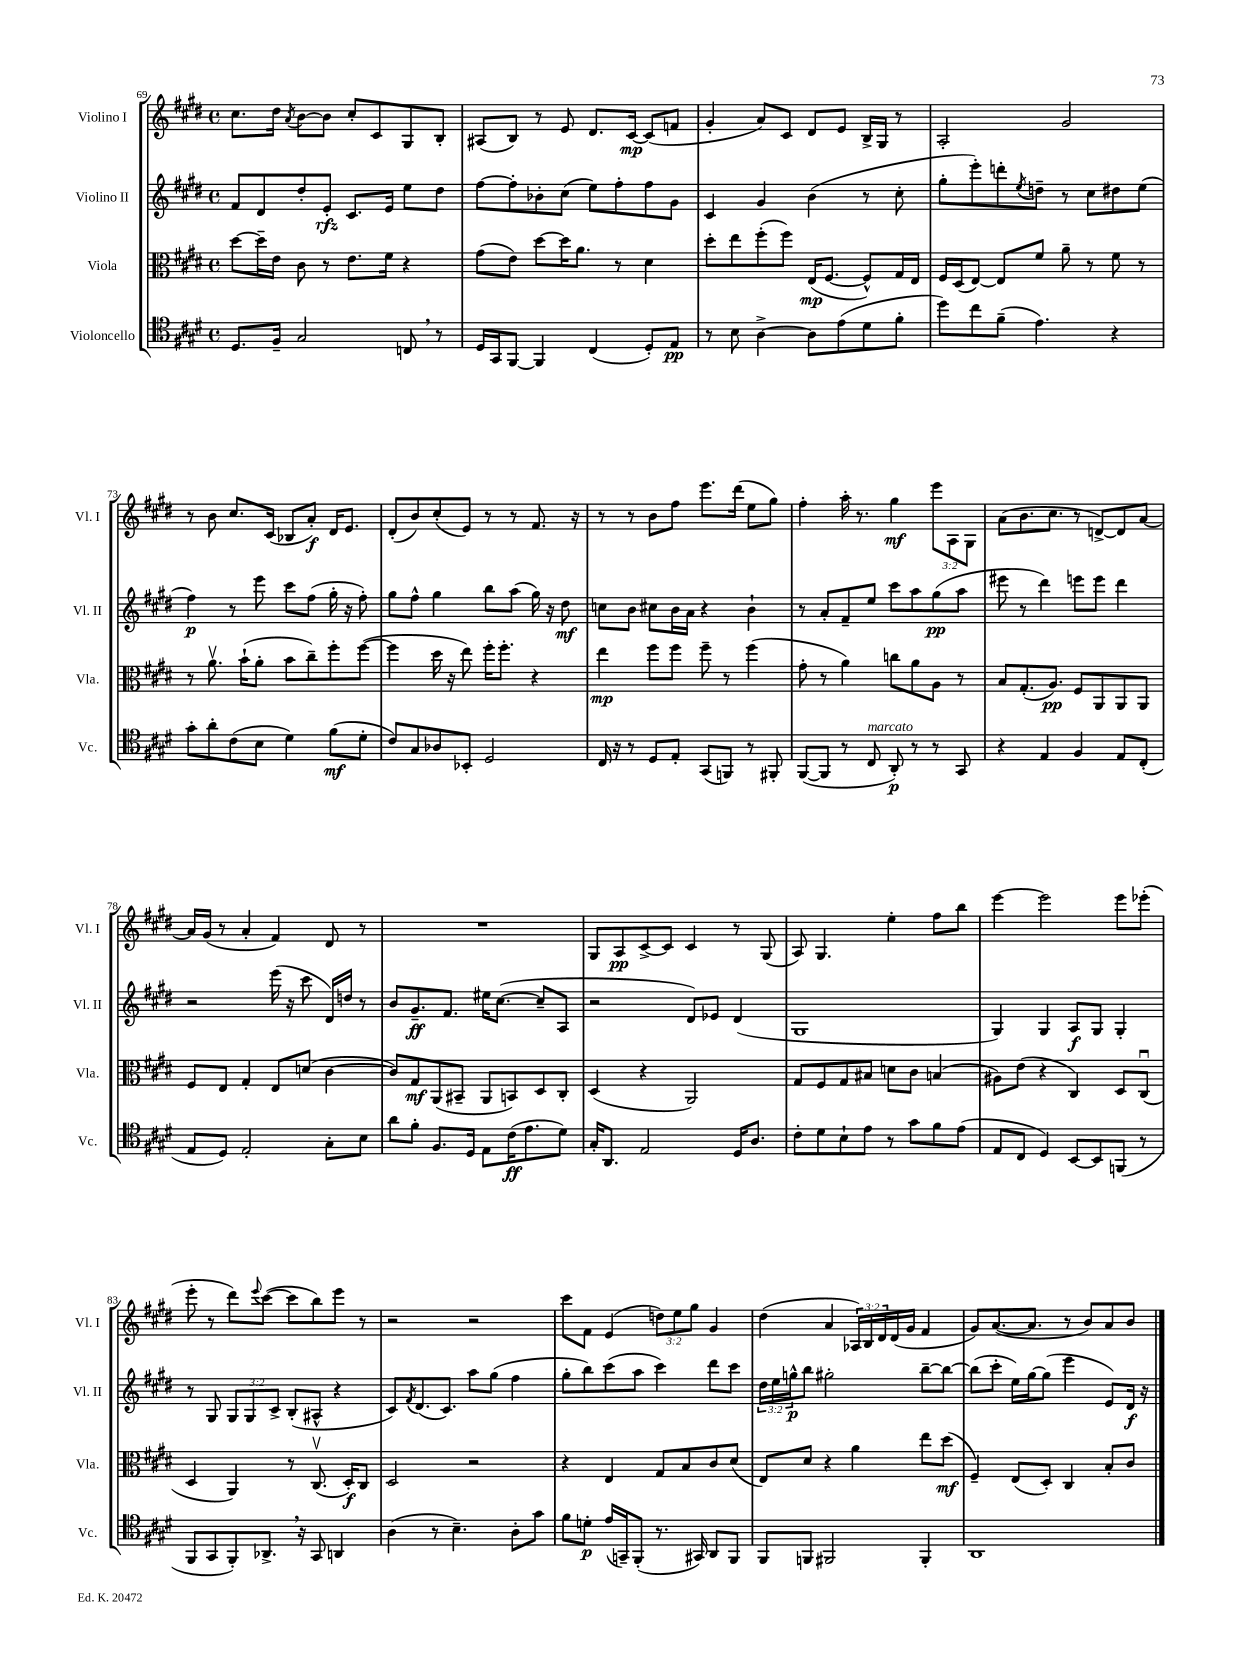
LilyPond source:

<<
\new StaffGroup <<
\new Staff = "s0" \with { instrumentName = "Violino I" shortInstrumentName = "Vl. I" } {
    \clef treble \key e \major \defaultTimeSignature \time 4/4 \override Staff.TupletNumber.text = #tuplet-number::calc-fraction-text
    cis''8. dis''16 \acciaccatura { a'8 } b'8~ b'8 cis''8-. cis'8 gis8 b8-. |
    ais8( b8) r8 e'8 dis'8. cis'16~\mp cis'8( f'8 |
    gis'4-. a'8) cis'8 dis'8 e'8 b16-> gis16 r8 |
    a2-. gis'2 |
    r8 b'8 cis''8. cis'16( bes8 a'8-.\f) dis'16 e'8. |
    dis'8-.( b'8) cis''8-.( e'8) r8 r8 fis'8. r16 |
    r8 r8 b'8 fis''8 e'''8. dis'''16( e''8 gis''8) |
    fis''4-. a''16-. r8. gis''4\mf \tuplet 3/2 { e'''8 a8 gis8 } |
    a'8( b'8. cis''8. r8 d'8~->) d'8 a'8~ |
    a'16 gis'16( r8 a'4-. fis'4) dis'8 r8 |
    R1 |
    gis8 a8\pp cis'8~-> cis'8 cis'4 r8 gis8( |
    a8) gis4. e''4-. fis''8 b''8 |
    e'''4~ e'''2 e'''8 ees'''8-.( |
    e'''8-. r8 dis'''8) \appoggiatura { e'''8 } cis'''8~( cis'''8 b''8) e'''8 r8 |
    r2 r2 |
    cis'''8 fis'8 e'4( \tuplet 3/2 { d''8) e''8 gis''8 } gis'4 |
    dis''4( a'4 \tuplet 3/2 { aes16) b16 dis'16 } dis'16( gis'16 fis'4 |
    gis'8) a'8.~( a'8. r8 b'8) a'8 b'8 \bar "|." |
}
\new Staff = "s1" \with { instrumentName = "Violino II" shortInstrumentName = "Vl. II" } {
    \clef treble \key e \major \defaultTimeSignature \time 4/4 \override Staff.TupletNumber.text = #tuplet-number::calc-fraction-text
    fis'8 dis'8 dis''8-. e'8-.\rfz cis'8. e'16 e''8 dis''8 |
    fis''8~ fis''8-. bes'8-. cis''8( e''8) fis''8-. fis''8 gis'8 |
    cis'4 gis'4 b'4( r8 cis''8-. |
    gis''8-. e'''8-.) d'''8-. \acciaccatura { e''8 } d''8-- r8 cis''8 dis''8 e''8( |
    fis''4\p) r8 e'''8 cis'''8 fis''8( gis''16-. r16 fis''8-.) |
    gis''8 fis''8-^ gis''4 b''8 a''8( gis''16) r16 dis''8\mf |
    c''8 b'8 cis''8 b'16 a'16 r4 b'4-! |
    r8 a'8-. fis'8-- e''8 cis'''8 a''8 gis''8\pp( a''8 |
    eis'''8 r8 dis'''4) e'''8 e'''8 dis'''4 |
    r2 e'''16( r16 cis'''8 dis'16) d''16 r8 |
    b'8 gis'8.--\ff fis'8. eis''16 cis''8.~( cis''8-- a8 |
    r2 dis'8) ees'8 dis'4( |
    gis1 |
    gis4) gis4 a8\f gis8 gis4-. |
    r8 gis8 \tuplet 3/2 { gis8 gis8 cis'8-> } b8-.( ais8-^ r4 |
    cis'8) \acciaccatura { fis'8 } dis'8.( cis'8.) a''8 gis''8( fis''4 |
    gis''8-. b''8) cis'''8( a''8 cis'''4) dis'''8 cis'''8 |
    \tuplet 3/2 { dis''16 e''16 g''16-^\p } b''8 gis''2-. b''8~-- b''8~ |
    b''8( cis'''8-. e''16) gis''16~ gis''8( e'''4 e'8) dis'16\f r16 \bar "|." |
}
\new Staff = "s2" \with { instrumentName = "Viola" shortInstrumentName = "Vla." } {
    \clef alto \key e \major \defaultTimeSignature \time 4/4
    dis''8~ dis''16-- e'16 cis'8 r8 e'8. fis'16 r4 |
    gis'8( e'8) dis''8~ dis''16 a'8. r8 dis'4 |
    dis''8-. e''8 fis''8-.( fis''8) e16\mp( fis8.~ fis8-^) gis16 e16 |
    fis16 dis16( e8~) e8 fis'8 a'8-- r8 fis'8 r8 |
    r8 a'8.\upbow b'16-!( a'8-. b'8 cis''8--) fis''8-. fis''8~( |
    fis''4 dis''16 r16 e''8) fis''16-. fis''8.-. r4 |
    e''4\mp fis''8 fis''8 fis''8-- r8 fis''4( |
    gis'8-. r8 a'4) c''8 a'8 a8 r8 |
    b8 gis8.-.( a8.\pp) fis8 a,8 a,8 a,8 |
    fis8 e8 gis4-. e8 d'8( cis'4~ |
    cis'8) gis8\mf a,8( bis,8-- a,8 b,8) dis8 cis8-. |
    dis4( r4 a,2) |
    gis8 fis8 gis8 bis8 d'8 cis'8 b4( |
    ais8) e'8( r4 cis4) dis8 cis8\downbow( |
    dis4 a,4) r8 cis8.\upbow( dis16-.\f) cis8 |
    dis2 r2 |
    r4 e4 gis8 b8 cis'8 dis'8( |
    e8) dis'8 r4 a'4 e''8 dis''8\mf( |
    fis4--) e8( dis8-.) cis4 b8-. cis'8 \bar "|." |
}
\new Staff = "s3" \with { instrumentName = "Violoncello" shortInstrumentName = "Vc." } {
    \clef tenor \key e \major \defaultTimeSignature \time 4/4
    dis8. fis16-- gis2 c8 \breathe r8 |
    dis16 gis,16 fis,8~ fis,4 cis4( dis8-.) e8\pp |
    r8 b8 a4~-> a8 e'8( dis'8 fis'8-. |
    dis''8) cis''8 fis'8--( e'4.) r4 |
    gis'8-. a'8-. cis'8( b8 dis'4) fis'8\mf( dis'8-. |
    cis'8) gis8 aes8 bes,8-. dis2 |
    cis16 r16 r8 dis8 e8-. gis,8( f,8) r8 fis,8-. |
    fis,8~( fis,8 r8 cis8^\markup { \italic "marcato" } a,8-.\p) r8 r8 gis,8 |
    r4 e4 fis4 e8 cis8-.( |
    e8 dis8) e2-. gis8-. b8 |
    a'8 fis'8-. fis8. dis16 e8 cis'16\ff( e'8. dis'8) |
    gis16-. a,8. e2 dis16 a8. |
    cis'8-. dis'8 b8-! e'8 r8 gis'8 fis'8 e'8( |
    e8 cis8 dis4) b,8~ b,8 f,8( r8 |
    fis,8 gis,8 fis,8-.) aes,8.-> \breathe r16 gis,8 a,4 |
    a4( r8 b4.--) a8-. gis'8 |
    fis'8 d'8-.\p e'16( g,16--) fis,8-.( r8. gis,16) a,8 fis,8 |
    fis,8 f,8 fis,2 fis,4-. |
    a,1 \bar "|." |
}
>>
>>
\layout { \context { \Score currentBarNumber = #69 } }
